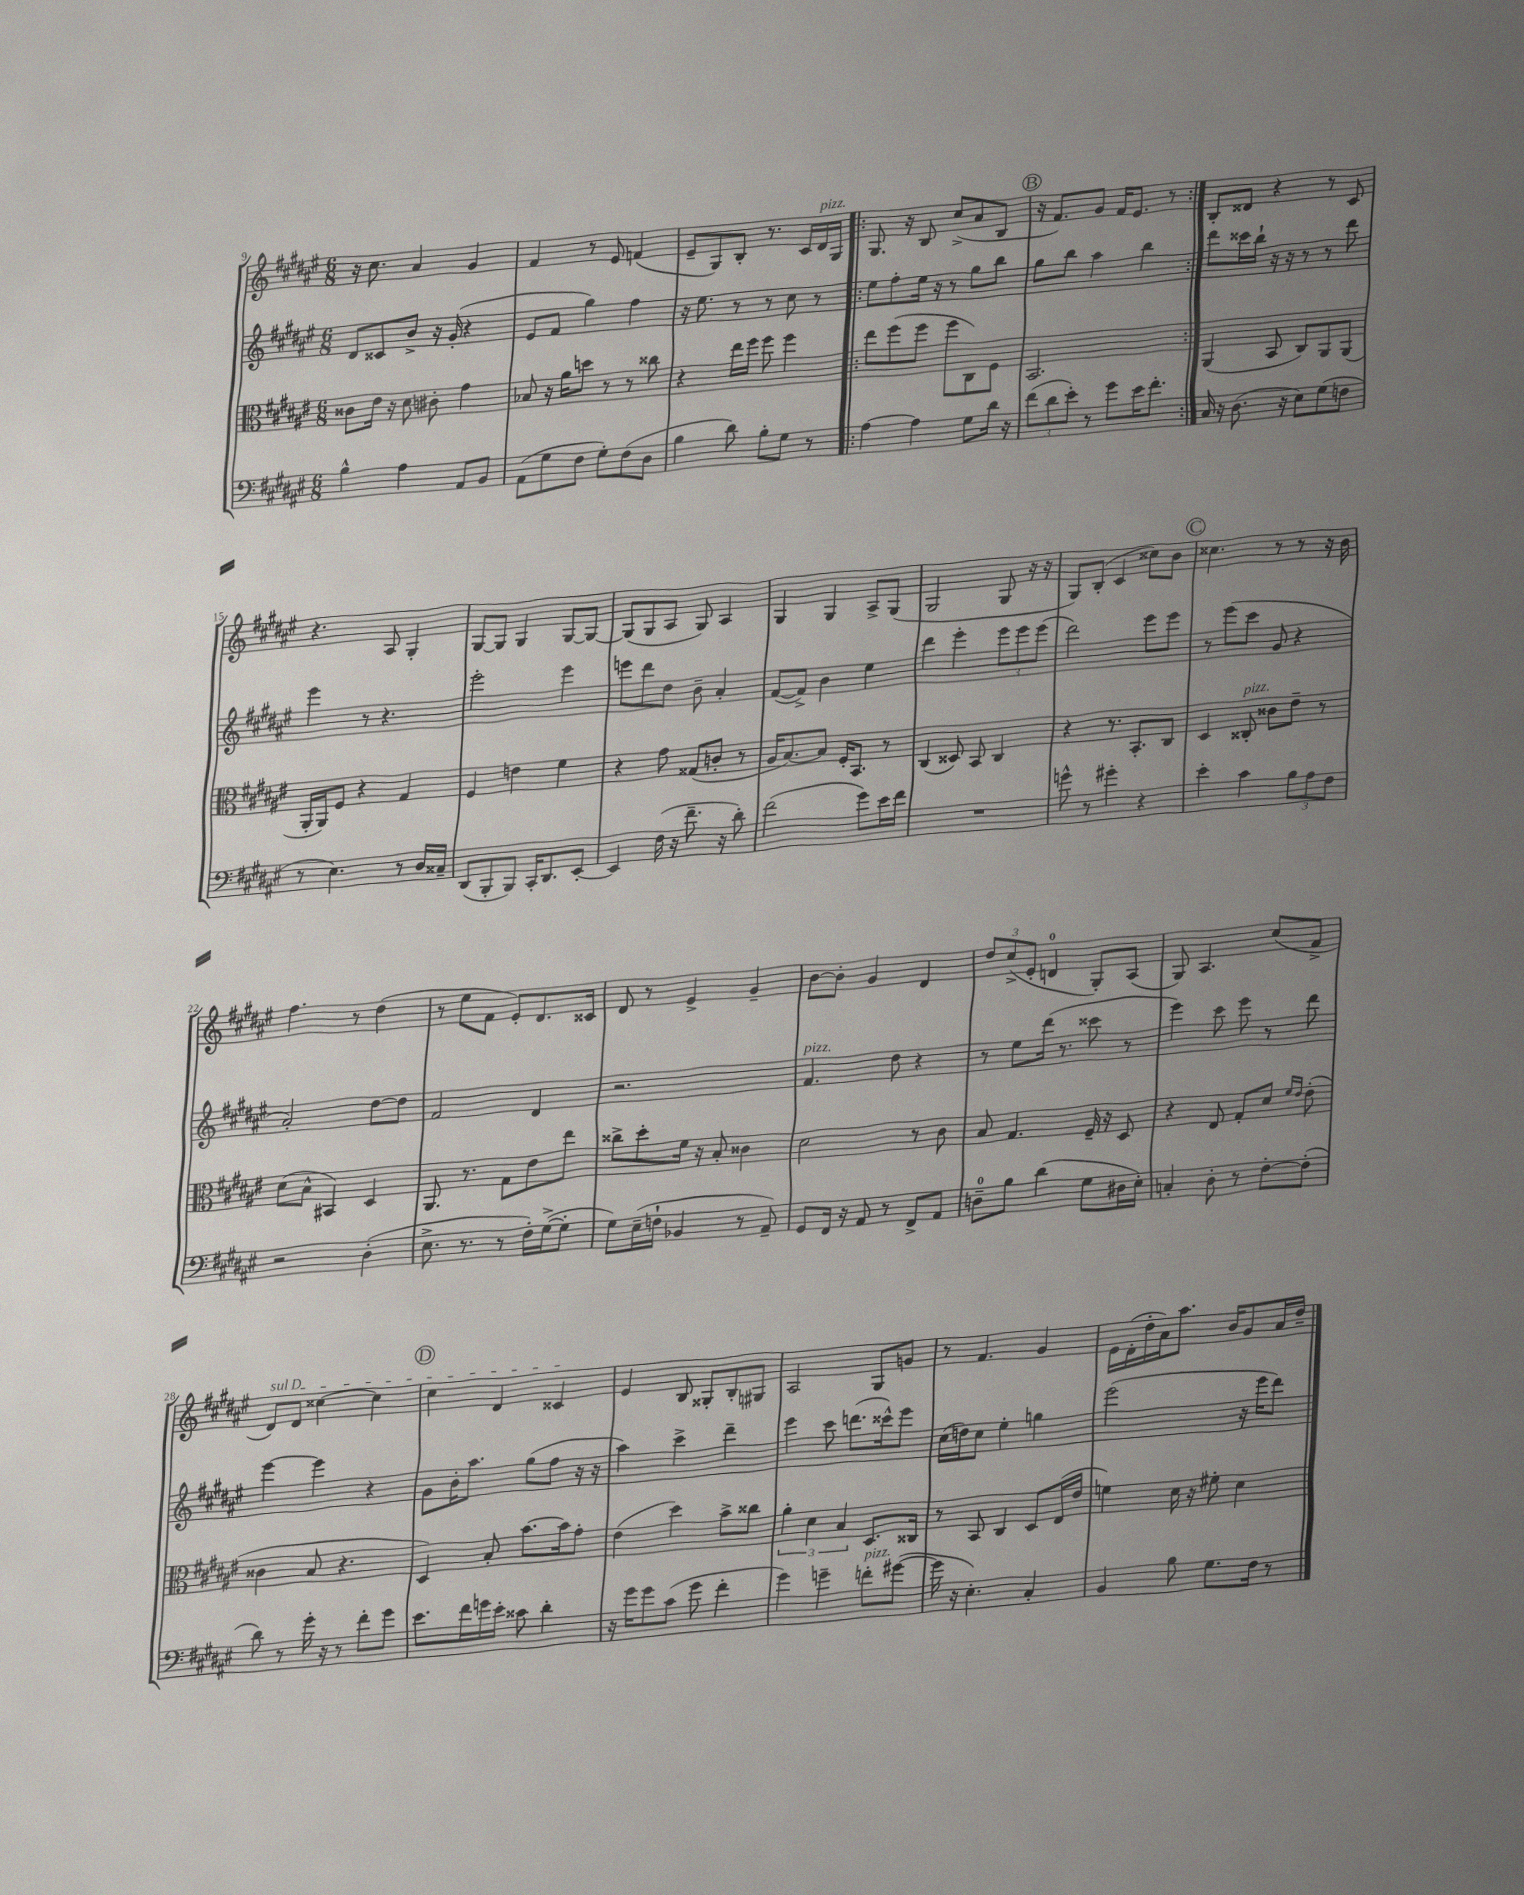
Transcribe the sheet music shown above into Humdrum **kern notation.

**kern	**kern	**kern	**kern
*staff4	*staff3	*staff2	*staff1
*clefF4	*clefC3	*clefG2	*clefG2
*k[f#c#g#d#a#e#]	*k[f#c#g#d#a#e#]	*k[f#c#g#d#a#e#]	*k[f#c#g#d#a#e#]
*M6/8	*M6/8	*M6/8	*M6/8
4B^^	8c##	8d#	16r
.	.	.	8.cc#
.	16e#	8c##	.
.	16r	.	.
4A#	8d#	8b^	4a#
.	8c#'	16r	.
.	.	(16g#'	.
8AA#	4g#	4r	4g#
8BB	.	.	.
=	=	=	=
(8AA#	8B-	8e#	4f#
8G#	16r	8f#	.
.	16a#	.	.
8F#	8dd	4gg#)	8r
8G#')	8r	.	8e#
(8F#	8r	4ff#	(4f
8D#	8cc##	.	.
=	=	=	=
4B	4r	16r	8e#~
.	.	8.ee#	.
.	.	.	8G#)
8d#)	16ee#	8r	8B'
.	16ff#	.	.
8B'	8ff#	8r	8.r
8G#	4ff#	8cc#	.
.	.	.	16c#
8r	.	8r	16d#
.	.	.	16G#
=!|:	=!|:	=!|:	=!|:
[4A#	8ee#	8ee#	8.G#
.	(8ff#	8ff#'	.
.	.	.	16r
4A#]	8ff#	16ee#	8B
.	.	16r	.
.	8ff#	8r	(8cc#^
8G#	8C#)	8gg#	8a#
16d#	8F#	8bb	8B
16r	.	.	.
=	=	=	=
(12f#	2.BB	8gg#	16r
.	.	.	8.f#)
12d#	.	.	.
.	.	8bb	.
12e#')	.	.	.
8r	.	4aa#	8g#
8g#	.	.	16f#
.	.	.	8.e#
16e#	.	4bb	.
8.f#'	.	.	.
.	.	.	8r
=:|!	=:|!	=:|!	=:|!
16C#	(4AA#	8ddd#	8B'
16r	.	.	.
(8.D#	.	16ccc##	8d##
.	.	16bb`	.
.	8BB	16r	4r
16r	.	16r	.
8E#)	8C#)	8r	.
(8G#	8AA#	8r	8r
8F	(8AA#	8ddd#	8c#
=	=	=	=
8r	16AA#'	4eee#	4.r
.	16AA#)	.	.
4.E#)	8F#	.	.
.	4r	8r	.
.	.	4.r	8A#
8r	4G#	.	4G#'
16D#	.	.	.
16C##~	.	.	.
=	=	=	=
(8DD#	4F#	2eee#'	[8G#
8BBB'	.	.	8G#]
8BBB)	4e	.	4G#
16CC#'	.	.	.
8.DD#	.	.	.
.	4f#	4eee#	[8G#
[8EE#'	.	.	8G#_
=	=	=	=
4EE#]	4r	8eee	(8G#]
.	.	8ddd#	8G#
(16F#	8g#	8dd#	8A#
16r	.	.	.
8.f#~	(8G##	8b~	8G#)
.	8c'	4a#'	4A#
16r	.	.	.
8d#')	8r	.	.
=	=	=	=
(2f#	16A#	([8f#	4G#
.	[8.B)	.	.
.	.	8f#^])	.
.	8B]	4b	4G#
.	16F#'	.	.
.	8.BB	.	.
8g#)	.	4ee#	8A#^
16e#	8r	.	(8G#
16f#	.	.	.
=	=	=	=
2.r	(4C#	4ddd#	2G#
.	8D##)	4eee#'	.
.	8BB	.	.
.	4C#	12eee#	8G#
.	.	12eee#	.
.	.	.	16r
.	.	(12eee#	.
.	.	.	16r
=	=	=	=
8g^^	4r	2ddd#)	8G#)
8r	.	.	(8B'
4g#'	8.r	.	4c#
.	8.BB'	.	.
4r	.	8eee#	8cc##)
.	8C#	8eee#	8b
=	=	=	=
4e#'	4D#	8r	4.cc##
.	.	(8eee#	.
4c#	8C##'	8ccc#	.
.	8c##	8g#	8r
12B	8e#~	4r	8r
12A#	.	.	.
.	8r	.	16r
12F#	.	.	.
.	.	.	16b
=	=	=	=
2r	(8d#	2a#')	4.ff#
.	8B^^	.	.
.	4BB#)	.	.
.	.	.	8r
(4D#'	4D#	[8dd#	(4dd#
.	.	8dd#]	.
=	=	=	=
8.E#^	8.AA#	2f#	8r
.	.	.	8ee#
8.r	8.r	.	.
.	.	.	8f#
8r	8G#	.	8e#')
16F#')	8e#	4d#	8.d#
([16G#^	.	.	.
8G#']	8ee#	.	.
.	.	.	16c##
=	=	=	=
8G#)	8cc##^	2.r	8d#
(16E#~	8dd#'	.	8r
16F`	.	.	.
4BB-	16f#	.	4e#^
.	16r	.	.
.	8B'	.	.
8r	4c##	.	4g#~
8AA#~)	.	.	.
=	=	=	=
8GG#	2d#	4.f#	[8b
16FF#	.	.	8b']
16r	.	.	.
8AA#	.	.	4g#
8r	.	8dd#	.
8FF#^	8r	4r	4d#
8AA#	8c#	.	.
=	=	=	=
8D~	8B	8r	12dd#
.	.	.	(12cc#^
8B	4.G#	8ee#	.
.	.	.	12e#'
(4d#	.	(16ddd#	4d
.	.	8.r	.
8G#	16F#~	8ccc##	8G#')
.	16r	.	.
16D#	8D#	8r	(8A#
16E#')	.	.	.
=	=	=	=
4C'	4r	4eee#)	8G#)
.	.	.	4.A#
8D#'	8E#	8ccc#	.
8r	8G#'	8eee#	.
[8F#'	8d#	8r	(8cc#
.	16qqf#	.	.
.	16qqe#	.	.
(8F#']	(8e#'	8ddd#	8f#^
=	=	=	=
8d#)	4c##	[4eee#	8d#)
8r	.	.	8d#
16g#'	8B	4eee#]	[4cc##
16r	.	.	.
8r	4.r	.	.
8f#'	.	4r	4cc##]
8g#	.	.	.
=	=	=	=
8.e#	4D#)	8g#	4cc#
.	.	16b'	.
16f#	.	8.aa#	.
16g	8B'	.	4d#
16e#'	.	.	.
8c##	[8.b	(8gg#	.
4d#'	.	8ff#	4c##
.	16b]	.	.
.	8g#'	16r	.
.	.	16r	.
=	=	=	=
16r	(4e#	4aa#)	4e#
16g#	.	.	.
8g#	.	.	.
(8c#	4dd#)	4ccc#^	8B
8g#	.	.	8G##'
4f#'	8b^	4ddd#~	8B'
.	8cc##	.	8G#
=	=	=	=
4g#)	6a#'	4eee#	2A#
.	6d#	.	.
4g~	.	8ccc#	.
.	6B	.	.
.	.	(8.ddd	.
8f'	8.D#	.	8G#
.	.	16ccc##^^)	.
([8g#	.	8eee#	8g
.	16C##	.	.
=	=	=	=
16g#]	8r	(16cc#	8r
16r	.	16dd)	.
4.E#')	8BB	8cc#	4.f#
.	4C#	4ee#'	.
4C#'	8D#	4gg	4g#
.	(16E#	.	.
.	16e#	.	.
=	=	=	=
4BB	4f)	(2eee#	16e#
.	.	.	(16d#'
.	.	.	16dd#'
.	.	.	16a#)
8B	16d#	.	8.aa#
.	16r	.	.
8.G#	8f#'	.	.
.	.	.	16b
.	4d#	16r	8g#
16F#	.	16eee#	.
8r	.	8ddd#)	16a#
.	.	.	16dd#~
==	==	==	==
*-	*-	*-	*-
